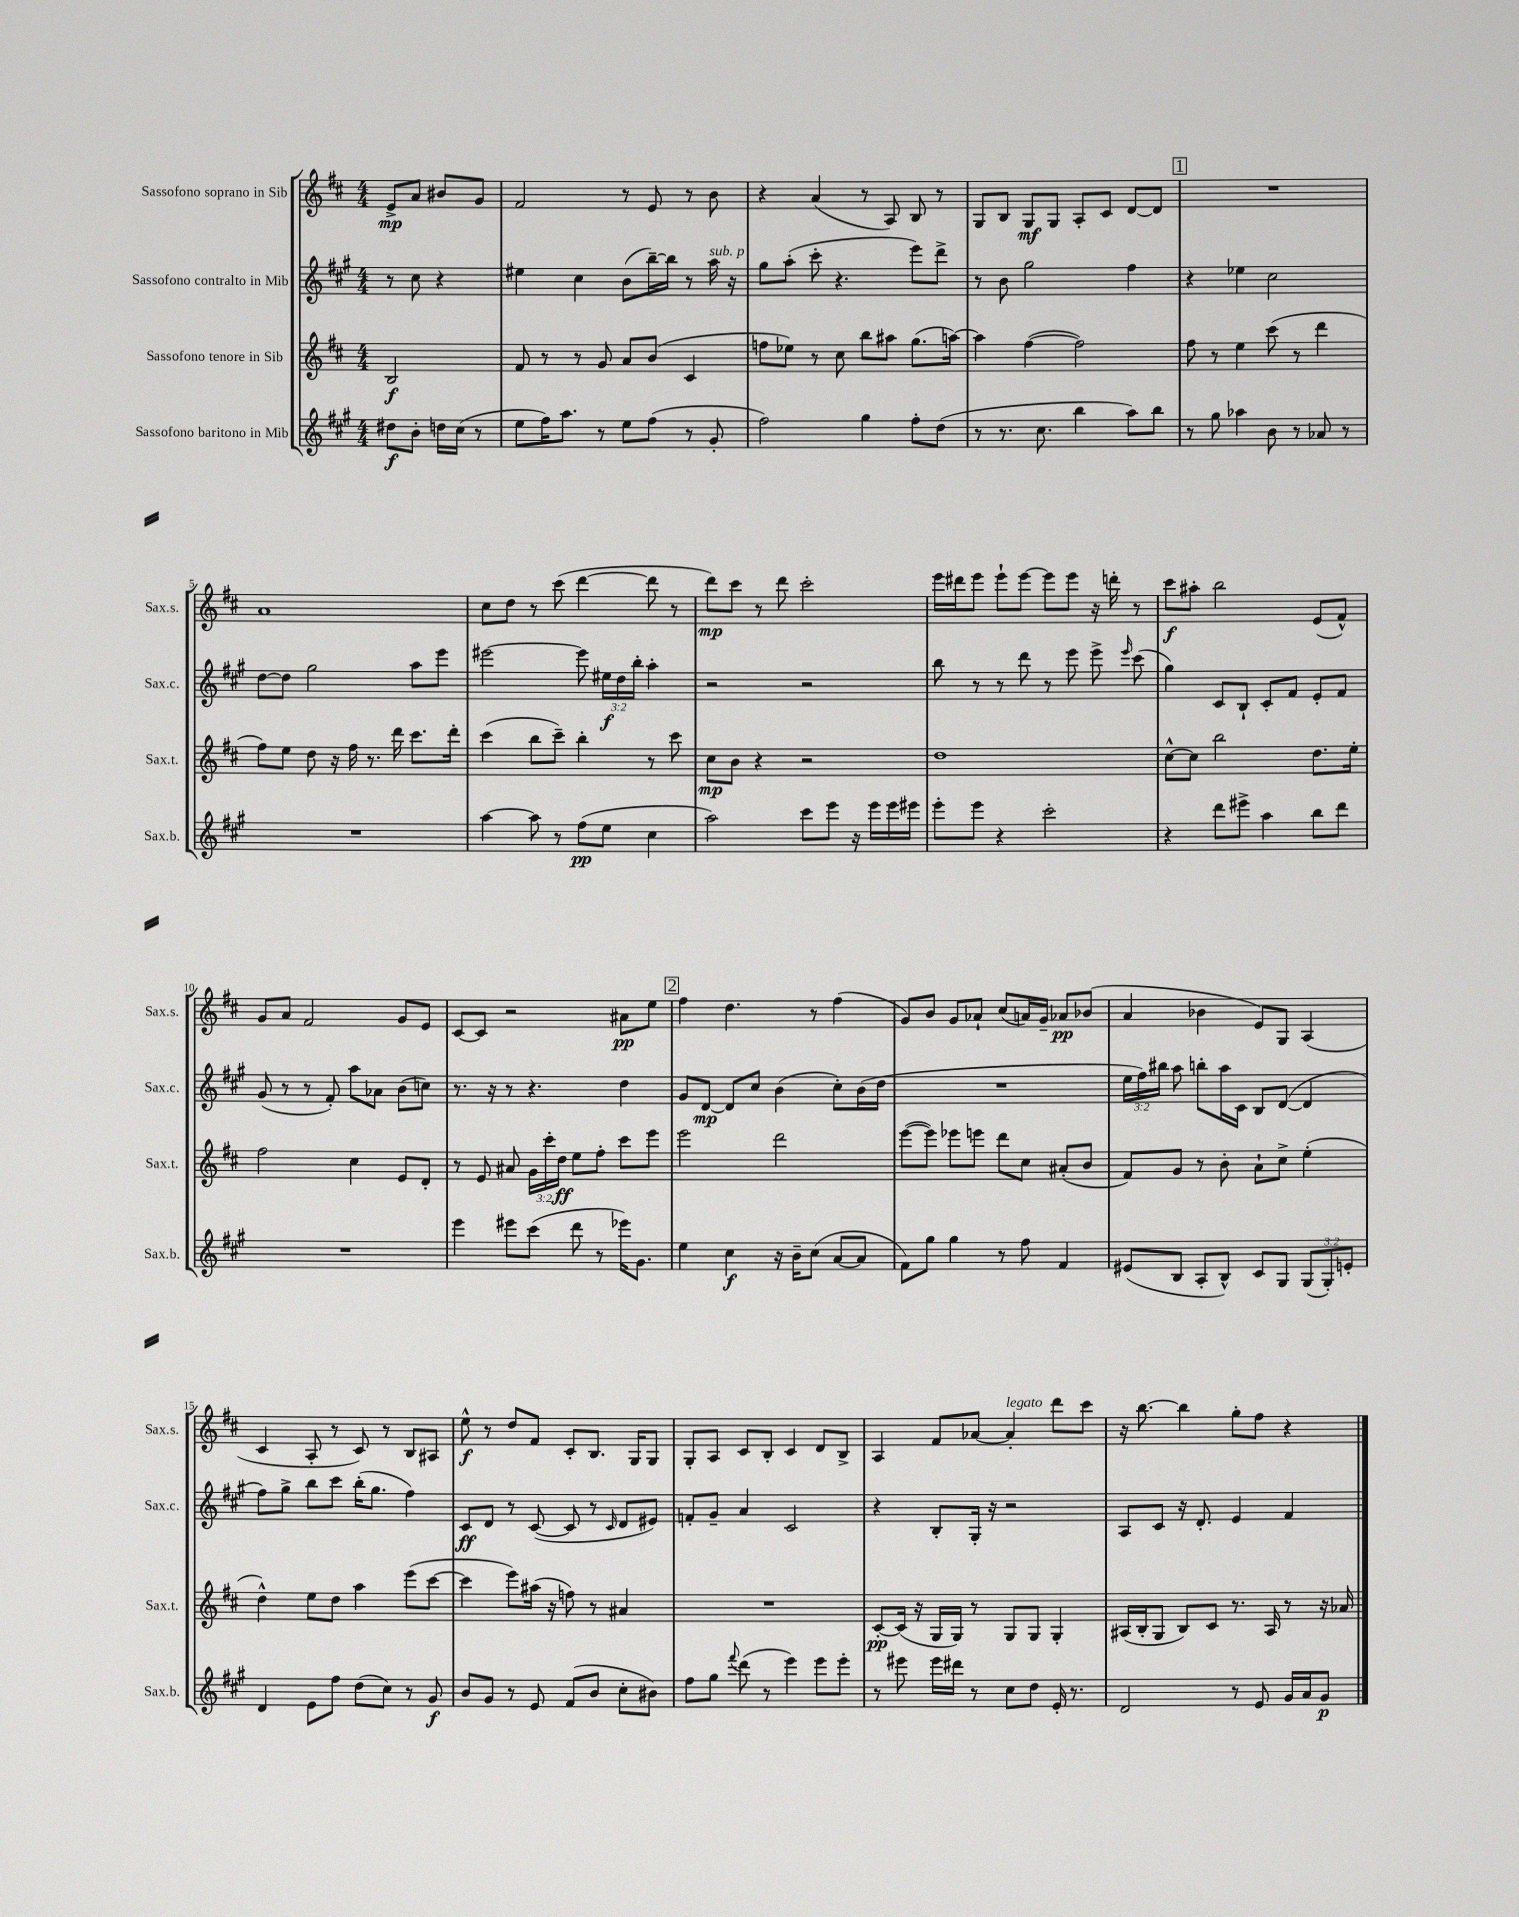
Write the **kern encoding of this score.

**kern	**dynam	**kern	**dynam	**kern	**dynam	**kern	**dynam
*part4	*part4	*part3	*part3	*part2	*part2	*part1	*part1
*staff4	*staff4	*staff3	*staff3	*staff2	*staff2	*staff1	*staff1
*I"Sassofono baritono in Mib	*	*I"Sassofono tenore in Sib	*	*I"Sassofono contralto in Mib	*	*I"Sassofono soprano in Sib	*
*I'Sax.b.	*	*I'Sax.t.	*	*I'Sax.c.	*	*I'Sax.s.	*
*clefG2	*	*clefG2	*	*clefG2	*	*clefG2	*
*k[f#c#g#]	*	*k[f#c#]	*	*k[f#c#g#]	*	*k[f#c#]	*
*M4/4	*	*M4/4	*	*M4/4	*	*M4/4	*
=	=	=	=	=	=	=	=
8dd#X\L	f	2B/	f	8r	.	8e^/L	mp
8b'\J	.	.	.	8cc#\	.	8a/J	.
16ddn\LL	.	.	.	4r	.	8b#X/L	.
(16cc#\JJ	.	.	.	.	.	.	.
8r	.	.	.	.	.	8g/J	.
=1	=1	=1	=1	=1	=1	=1	=1
8ee\L	.	8f#/	.	4ee#X\	.	2f#/	.
16ff#\K)	.	8r	.	.	.	.	.
8.aa\J	.	.	.	.	.	.	.
.	.	8r	.	4cc#\	.	.	.
8r	.	8g/	.	.	.	.	.
8ee\L	.	8a/L	.	(8b\L	.	8r	.
(8ff#\J	.	(8b/J	.	[16bb~\L)	.	8e/	.
.	.	.	.	16bb\JJ]	.	.	.
8r	.	4c#/	.	8r	.	8r	.
!	!	!	!	!LO:TX:a:i:t=sub. p	!	!	!
8g#'/	.	.	.	16aa\	.	8b\	.
.	.	.	.	16r	.	.	.
=2	=2	=2	=2	=2	=2	=2	=2
2ff#\)	.	8ffn\L	.	8gg#\L	.	4r	.
.	.	8ee-X\J)	.	(8aa'\J	.	.	.
.	.	8r	.	8ccc#'\	.	(4a/	.
.	.	8cc#\	.	4.r	.	.	.
4gg#\	.	8bb\L	.	.	.	8r	.
.	.	8aa#X\J	.	.	.	8A/)	.
8ff#'\L	.	(8.gg\L	.	8eee\L)	.	8B/	.
(8dd\J	.	.	.	8ddd^\J	.	8r	.
.	.	[16aan\Jk)	.	.	.	.	.
=3	=3	=3	=3	=3	=3	=3	=3
8r	.	4aa\]	.	8r	.	8G/L	.
8.r	.	.	.	8b\	.	8B/J	.
.	.	([4ff#\	.	2gg#\	.	8G/L	mf
8.cc#\	.	.	.	.	.	.	.
.	.	.	.	.	.	8G/J	.
4bb\	.	2ff#\])	.	.	.	8A'/L	.
.	.	.	.	.	.	8c#/J	.
8aa\L)	.	.	.	4ff#\	.	[8d/L	.
8bb\J	.	.	.	.	.	8d/J]	.
!!LO:REH:place=s1:t=1
=4	=4	=4	=4	=4	=4	=4	=4
8r	.	8ff#\	.	4r	.	1r	.
8gg#\	.	8r	.	.	.	.	.
4aa-X\	.	4ee\	.	4ee-X\	.	.	.
8b\	.	(8ccc#\	.	2cc#\	.	.	.
8r	.	8r	.	.	.	.	.
8a-X/	.	4ddd\	.	.	.	.	.
8r	.	.	.	.	.	.	.
!!LO:LB:g=z
=5	=5	=5	=5	=5	=5	=5	=5
1r	.	8ff#\L)	.	[8dd\L	.	1a	.
.	.	8ee\J	.	8dd\J]	.	.	.
.	.	8dd\	.	2gg#\	.	.	.
.	.	16r	.	.	.	.	.
.	.	16ff#\	.	.	.	.	.
.	.	8.r	.	.	.	.	.
.	.	16ddd\	.	.	.	.	.
.	.	8.ccc#\L	.	8aa\L	.	.	.
.	.	.	.	8eee\J	.	.	.
.	.	16ddd'\Jk	.	.	.	.	.
=6	=6	=6	=6	=6	=6	=6	=6
[4aa\	.	(4ccc#\	.	[2eee#X\	.	8cc#\L	.
.	.	.	.	.	.	8dd\J	.
8aa\]	.	8bb\L	.	.	.	8r	.
8r	.	8ccc#~\J)	.	.	.	(8ccc#\	.
(8ff#\L	pp	4bb'\	.	8eee#\]	.	[4ddd\	.
8ee\J	.	.	.	24ee#X\LL	f	.	.
.	.	.	.	24dd\	.	.	.
.	.	.	.	24bb'\JJ	.	.	.
4cc#\	.	8r	.	4aa'\	.	8ddd\]	.
.	.	8ccc#\	.	.	.	8r	.
=7	=7	=7	=7	=7	=7	=7	=7
2aa\)	.	8cc#\L	mp	2r	.	8ddd\L)	mp
.	.	8b\J	.	.	.	8ccc#\J	.
.	.	4r	.	.	.	8r	.
.	.	.	.	.	.	8ddd\	.
8ccc#\L	.	2r	.	2r	.	2ccc#'\	.
8eee\J	.	.	.	.	.	.	.
16r	.	.	.	.	.	.	.
16eee\LL	.	.	.	.	.	.	.
16eee\	.	.	.	.	.	.	.
16eee#X\JJ	.	.	.	.	.	.	.
=8	=8	=8	=8	=8	=8	=8	=8
8eee'\L	.	1dd	.	8bb\	.	16eee\LL	.
.	.	.	.	.	.	16ddd#X\J	.
8eee\J	.	.	.	8r	.	8eee\J	.
4r	.	.	.	8r	.	8eee`\L	.
.	.	.	.	8ddd\	.	[8eee\J	.
2ccc#'\	.	.	.	8r	.	8eee\L]	.
.	.	.	.	8eee\	.	8eee\J	.
.	.	.	.	8eee^\	.	16r	.
.	.	.	.	.	.	16dddn'\	.
.	.	.	.	16qqeee/	.	.	.
.	.	.	.	(8ccc#\	.	8r	.
=9	=9	=9	=9	=9	=9	=9	=9
4r	.	[8cc#^^\L	.	4gg#\)	.	8ccc#\L	f
.	.	8cc#\J]	.	.	.	8aa#X'\J	.
8ddd\L	.	2bb\	.	8c#/L	.	2bb\	.
8eee#X^\J	.	.	.	8B`/J	.	.	.
4aa\	.	.	.	8c#'/L	.	.	.
.	.	.	.	8f#/J	.	.	.
8bb\L	.	8.dd\L	.	8e'/L	.	(8e/L	.
8ddd\J	.	.	.	8f#/J	.	8f#^^/J)	.
.	.	16ee'\Jk	.	.	.	.	.
!!LO:LB:g=z
=10	=10	=10	=10	=10	=10	=10	=10
1r	.	2ff#\	.	(8g#/	.	8g/L	.
.	.	.	.	8r	.	8a/J	.
.	.	.	.	8r	.	2f#/	.
.	.	.	.	8f#'/)	.	.	.
.	.	4cc#\	.	8aa\L	.	.	.
.	.	.	.	8a-X\J	.	.	.
.	.	8e/L	.	(8b\L	.	8g/L	.
.	.	8d'/J	.	8ccn\J)	.	8e/J	.
=11	=11	=11	=11	=11	=11	=11	=11
4eee\	.	8r	.	8.r	.	[8c#/L	.
.	.	8e/	.	.	.	8c#/J]	.
.	.	.	.	16r	.	.	.
8eee#X\L	.	8a#X/	.	8r	.	2r	.
(8ccc#\J	.	24g\LL	.	4.r	.	.	.
.	.	24ccc#'\	.	.	.	.	.
.	.	24dd\JJ	ff	.	.	.	.
8ddd\	.	8ee\L	.	.	.	.	.
8r	.	8ff#'\J	.	.	.	.	.
16eee-X\KL)	.	8ccc#\L	.	4dd\	.	8a#X\L	pp
8.g#\J	.	.	.	.	.	.	.
.	.	8eee\J	.	.	.	8ee\J	.
!!LO:REH:place=s1:t=2
=12	=12	=12	=12	=12	=12	=12	=12
4ee\	.	2eee\	.	8g#/L	.	4ff#\	.
.	.	.	.	[8d/J	mp	.	.
4cc#\	f	.	.	8d/L]	.	4.dd\	.
.	.	.	.	8cc#/J	.	.	.
16r	.	2ddd\	.	(4b\	.	.	.
16b~\KL	.	.	.	.	.	.	.
(8cc#\J	.	.	.	.	.	8r	.
[8a/L	.	.	.	8cc#'\L)	.	(4ff#\	.
8a/J]	.	.	.	(16b\L	.	.	.
.	.	.	.	16dd\JJ	.	.	.
=13	=13	=13	=13	=13	=13	=13	=13
8f#\L)	.	([8eee\L	.	1r	.	8g/L)	.
8gg#\J	.	8eee\J])	.	.	.	8b/J	.
4gg#\	.	8eee-X\L	.	.	.	8g/L	.
.	.	8eeen\J	.	.	.	8a-X`/J	.
8r	.	8ddd\L	.	.	.	(8cc#/L	.
8ff#\	.	8cc#\J	.	.	.	16an/L)	.
.	.	.	.	.	.	16g~/JJ	.
4f#/	.	(8a#X'/L	.	.	.	8a-X/L	pp
.	.	8b/J	.	.	.	(8b-X/J	.
=14	=14	=14	=14	=14	=14	=14	=14
(8e#X/L	.	8f#/L)	.	24ee\LL	.	4a/	.
.	.	.	.	24ff#\)	.	.	.
.	.	.	.	24bb#X\JJ	.	.	.
8B/J	.	8g/J	.	8aa\	.	.	.
8A'/L	.	8r	.	8bbn'\L	.	4b-X\	.
8B^^/J)	.	8b'\	.	16aa\L	.	.	.
.	.	.	.	16c#\JJ	.	.	.
8c#/L	.	8a`\L	.	8B/L	.	8e/L)	.
8G#/J	.	8cc#^\J	.	([8d/J	.	8G/J	.
(12G#/L	.	(4ee'\	.	4d/]	.	(4A/	.
12G#'/)	.	.	.	.	.	.	.
12en'/J	.	.	.	.	.	.	.
!!LO:LB:g=z
=15	=15	=15	=15	=15	=15	=15	=15
4d/	.	4dd^^\)	.	8ff#\L)	.	4c#/	.
.	.	.	.	8gg#^\J	.	.	.
8e\L	.	8ee\L	.	8bb\L	.	8A'/	.
8ff#\J	.	8dd\J	.	8ccc#\J	.	8r	.
(8dd\L	.	4aa\	.	(16bb'\KL	.	8c#/)	.
.	.	.	.	8.gg#\J	.	.	.
8cc#\J)	.	.	.	.	.	8r	.
8r	.	(8eee\L	.	4ff#\)	.	8B/L	.
8g#/	f	[8ccc#\J	.	.	.	8A#X/J	.
=16	=16	=16	=16	=16	=16	=16	=16
8b/L	.	4ccc#\]	.	8c#/L	ff	8ee^^\	f
8g#/J	.	.	.	8d/J	.	8r	.
8r	.	8eee\L)	.	8r	.	8dd/L	.
8e/	.	(16aa#X\Jk	.	([8c#/	.	8f#/J	.
.	.	16r	.	.	.	.	.
(8f#/L	.	8ffn\)	.	8c#/]	.	8c#'/L	.
8b/J	.	8r	.	8r	.	8.B/J	.
.	.	.	.	16qqc#/	.	.	.
8cc#'\L	.	4a#X/	.	8d/L	.	.	.
.	.	.	.	.	.	16G/KL	.
8b#X\J)	.	.	.	8e#X/J)	.	8G/J	.
=17	=17	=17	=17	=17	=17	=17	=17
8ff#\L	.	1r	.	8fn'/L	.	8G'/L	.
8gg#\J	.	.	.	8g#~/J	.	8A/J	.
8qqfff#/	.	.	.	.	.	.	.
(8ddd\	.	.	.	4a/	.	8c#/L	.
8r	.	.	.	.	.	8B'/J	.
4eee\)	.	.	.	2c#/	.	4c#/	.
8eee\L	.	.	.	.	.	8d/L	.
8eee'\J	.	.	.	.	.	8B^/J	.
=18	=18	=18	=18	=18	=18	=18	=18
8r	.	[8c#'/L	pp	4r	.	4A/	.
8eee#X\	.	(16c#/Jk]	.	.	.	.	.
.	.	16r	.	.	.	.	.
16eee#\LL	.	16G/LL	.	8B'/L	.	8f#/L	.
16ddd#X\JJ	.	16G/JJ)	.	.	.	.	.
8r	.	8r	.	16G#'/Jk	.	[8a-X/J	.
.	.	.	.	16r	.	.	.
!	!	!	!	!	!	!LO:TX:a:i:t=legato	!
8cc#\L	.	8G/L	.	2r	.	4a-'/]	.
8dd\J	.	8G/J	.	.	.	.	.
16e'/	.	4G'/	.	.	.	8ddd\L	.
8.r	.	.	.	.	.	.	.
.	.	.	.	.	.	8ccc#\J	.
=19	=19	=19	=19	=19	=19	=19	=19
2d/	.	(16A#X/LL	.	8A/L	.	16r	.
.	.	16B'/J	.	.	.	[8.bb\	.
.	.	8G/J	.	8c#/J	.	.	.
.	.	8B/L)	.	16r	.	4bb\]	.
.	.	.	.	8.d'/	.	.	.
.	.	8c#/J	.	.	.	.	.
8r	.	8.r	.	4e/	.	8gg'\L	.
8e/	.	.	.	.	.	8ff#\J	.
.	.	16A#/	.	.	.	.	.
16g#/LL	.	8r	.	4f#/	.	4r	.
16a/J	.	.	.	.	.	.	.
8g#/J	p	16r	.	.	.	.	.
.	.	16a-X/	.	.	.	.	.
==	==	==	==	==	==	==	==
*-	*-	*-	*-	*-	*-	*-	*-
